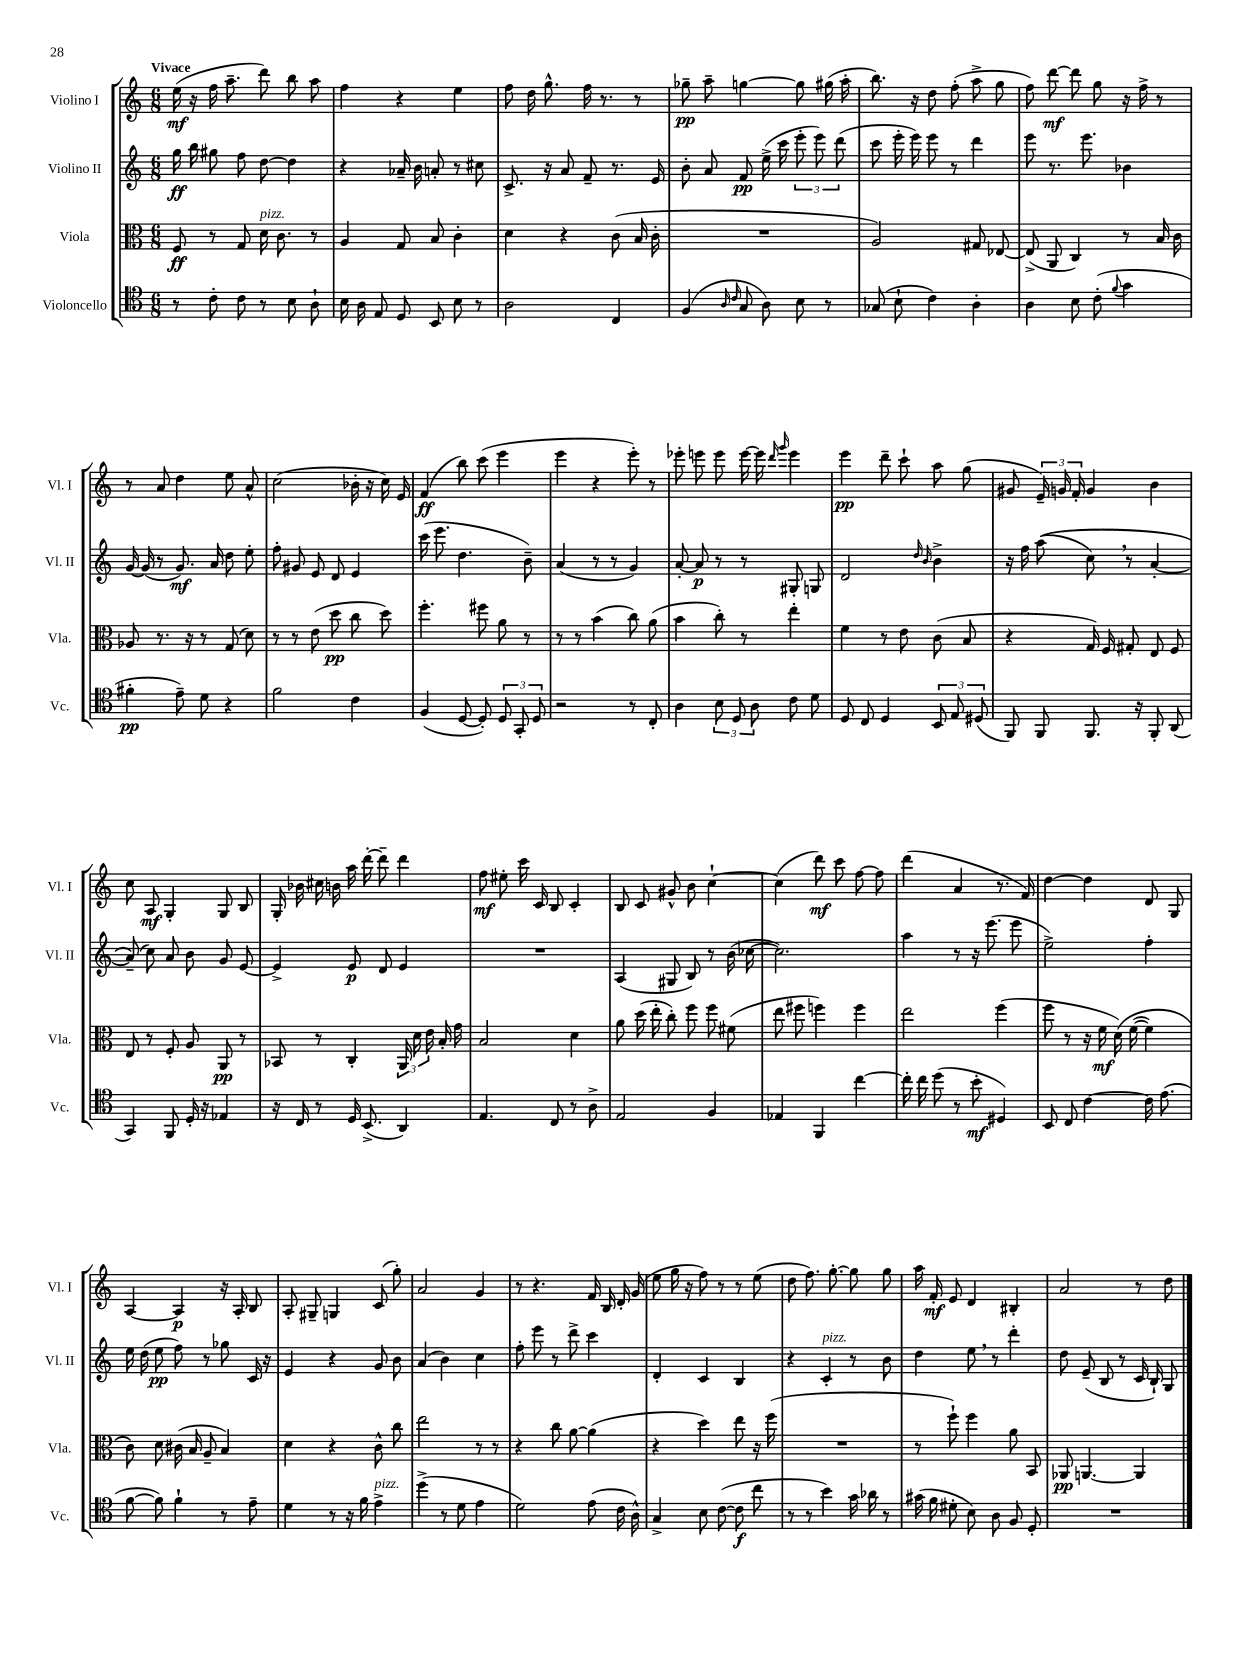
<<
\new StaffGroup <<
\new Staff = "s0" \with { instrumentName = "Violino I" shortInstrumentName = "Vl. I" } {
    \clef treble \key c \major \numericTimeSignature \time 6/8 \tempo "Vivace"
    \autoBeamOff e''16\mf( r16 f''16 a''8.-- d'''8) b''8 a''8 |
    f''4 r4 e''4 |
    f''8 d''16 g''8.-^ f''16 r8. r8 |
    ges''8--\pp a''8-- g''4~ g''8 gis''16( a''16-. |
    b''8.) r16 d''8 f''8-.( a''8-> g''8 |
    f''8) d'''8~\mf d'''8 g''8 r16 f''16-> r8 |
    r8 a'8 d''4 e''8 a'8-^ |
    c''2( bes'16-. r16 c''16) e'16 |
    f'4\ff( b''8) c'''8( e'''4 |
    e'''4 r4 e'''8-.) r8 |
    ees'''8-. e'''8 e'''8 e'''16~ e'''16 \grace { d'''16 g'''16 } e'''4 |
    e'''4\pp d'''8-- c'''8-! a''8 g''8( |
    gis'8 \tuplet 3/2 { e'16--) g'16 f'16-. } g'4 b'4 |
    c''8 a8\mf g4-. g8 b8 |
    g16-. bes'16 cis''16 b'16 a''16 d'''16~-. d'''8-- d'''4 |
    f''8\mf eis''8-. c'''16 c'16 b8 c'4-. |
    b8 c'8 gis'8-^ b'8 c''4~-! |
    c''4( d'''8\mf) c'''8 f''8~ f''8 |
    d'''4( a'4 r8. f'16) |
    d''4~ d''4 d'8 g8 |
    a4~ a4\p r16 a16-. b8 |
    a8-. gis8-- g4 c'8( g''8-.) |
    a'2 g'4 |
    r8 r4. f'16 b16 d'16-. g'16( |
    e''8 g''16 r16 f''8) r8 r8 e''8( |
    d''8 f''8.) g''8.~-. g''8 g''8 |
    a''16 f'16-.\mf e'8 d'4 bis4-. |
    a'2 r8 d''8 \bar "|." |
}
\new Staff = "s1" \with { instrumentName = "Violino II" shortInstrumentName = "Vl. II" } {
    \clef treble \key c \major \numericTimeSignature \time 6/8
    \autoBeamOff g''16\ff b''16 gis''8 f''8 d''8~ d''4 |
    r4 aes'16-- b'16 a'8-. r8 cis''8 |
    c'8.-> r16 a'8 f'8-- r8. e'16 |
    b'8-. a'8 f'8\pp e''16->( c'''16 \tuplet 3/2 { e'''8-. e'''8) d'''8( } |
    c'''8 e'''16-. e'''16) e'''8 r8 d'''4 |
    e'''8 r8. e'''8. bes'4 |
    g'16~ g'16( r8 g'8.\mf) a'16 d''8 e''8-. |
    f''8-. gis'8 e'8 d'8 e'4 |
    c'''16( e'''8. d''4. b'8--) |
    a'4( r8 r8 g'4) |
    a'8~-. a'8\p r8 r8 gis8-. g8 |
    d'2 \grace { d''16 b'16 } b'4-> |
    r16 f''16 a''8(\( c''8) \breathe r8 a'4~-. |
    a'8--(\) c''8) a'8 b'8 g'8 e'8~ |
    e'4-> e'8\p d'8 e'4 |
    R2. |
    a4( gis8 b8) r8 b'16( ces''16~ |
    ces''2.) |
    a''4 r8 r16 e'''8.( e'''8 |
    e''2->) f''4-. |
    e''16 d''16( e''8\pp f''8) r8 ges''8 c'16 r16 |
    e'4 r4 g'8 b'8 |
    a'4( b'4) c''4 |
    f''8-. e'''8 r8 d'''8-> c'''4 |
    d'4-. c'4 b4 |
    r4 c'4-.^\markup { \italic "pizz." } r8 b'8 |
    d''4 e''8 \breathe r8 d'''4-. |
    d''8 e'8--( b8 r8 c'16 b16-!) g8 \bar "|." |
}
\new Staff = "s2" \with { instrumentName = "Viola" shortInstrumentName = "Vla." } {
    \clef alto \key c \major \numericTimeSignature \time 6/8
    \autoBeamOff f8\ff r8 g8 d'16^\markup { \italic "pizz." } c'8. r8 |
    a4 g8 b8 c'4-. |
    d'4 r4 c'8( b16 c'16-. |
    R2. |
    a2) gis8 ees8~ |
    ees8->( a,8 c4) r8 b16 c'16 |
    aes8 r8. r16 r8 g8( d'8) |
    r8 r8 e'8( d''8\pp c''8 d''8) |
    f''4.-. fis''8 a'8 r8 |
    r8 r8 b'4( c''8) a'8( |
    b'4 c''8-.) r8 e''4-. |
    f'4 r8 e'8 c'8( b8 |
    r4 g16) f16 gis8-. e8 f8 |
    e8 r8 f8-. a8 a,8\pp r8 |
    bes,8 r8 c4-. \tuplet 3/2 { a,16 d'16 e'16 } b16-. g'16 |
    b2 d'4 |
    a'8 d''16( e''16-. c''8-.) f''8 f''8 fis'8( |
    e''8 fis''8 f''4) f''4 |
    e''2 f''4( |
    f''8 r8 r16 f'16\mf d'16)\( f'16~( f'4) |
    c'8\) d'8 cis'16( b16 a8-- b4) |
    d'4 r4 c'8-^ c''8 |
    e''2 r8 r8 |
    r4 c''8 a'8~ a'4( |
    r4 d''4) e''8 r16 f''16( |
    R2. |
    r8 f''8-!) f''4 a'8 b,8 |
    aes,8\pp a,4.~ a,4 \bar "|." |
}
\new Staff = "s3" \with { instrumentName = "Violoncello" shortInstrumentName = "Vc." } {
    \clef tenor \key c \major \numericTimeSignature \time 6/8
    \autoBeamOff r8 c'8-. c'8 r8 b8 a8-! |
    b16 a16 e8 d8 b,8 b8 r8 |
    a2 c4 |
    f4( \grace { a16 c'16 } g8 a8) b8 r8 |
    ges8( b8-! c'4) a4-. |
    a4 b8 c'8-.( \appoggiatura { f'8 } g'4 |
    fis'4-.\pp e'8--) d'8 r4 |
    f'2 c'4 |
    f4( d8~ d8-.) \tuplet 3/2 { d8 g,8-. d8 } |
    r2 r8 c8-. |
    a4 \tuplet 3/2 { b8 d8 a8 } c'8 d'8 |
    d8 c8 d4 \tuplet 3/2 { b,8 e8 dis8( } |
    f,8) f,8 f,8. r16 f,8-. a,8( |
    g,4) f,8 d16-. r16 ees4 |
    r16 c16 r8 d16 b,8.->( a,4) |
    e4. c8 r8 a8-> |
    e2 f4 |
    ees4 f,4 c''4~ |
    c''16-. c''16 d''8( r8 b'8-.\mf dis4) |
    b,8 c8 c'4~ c'16 e'8.( |
    f'8~ f'8) f'4-! r8 e'8-- |
    d'4 r8 r16 f'16 e'4->^\markup { \italic "pizz." } |
    d''4->( r8 d'8 e'4 |
    d'2) e'8( c'16 a16-^) |
    g4-> b8 c'8~( c'8\f c''8 |
    r8 r8 b'4) g'16 aes'16 r8 |
    gis'16( f'16 dis'8-. b8) a8 f8 d8-. |
    R2. \bar "|." |
}
>>
>>
\layout { \context { \Score \remove "Bar_number_engraver" } }
